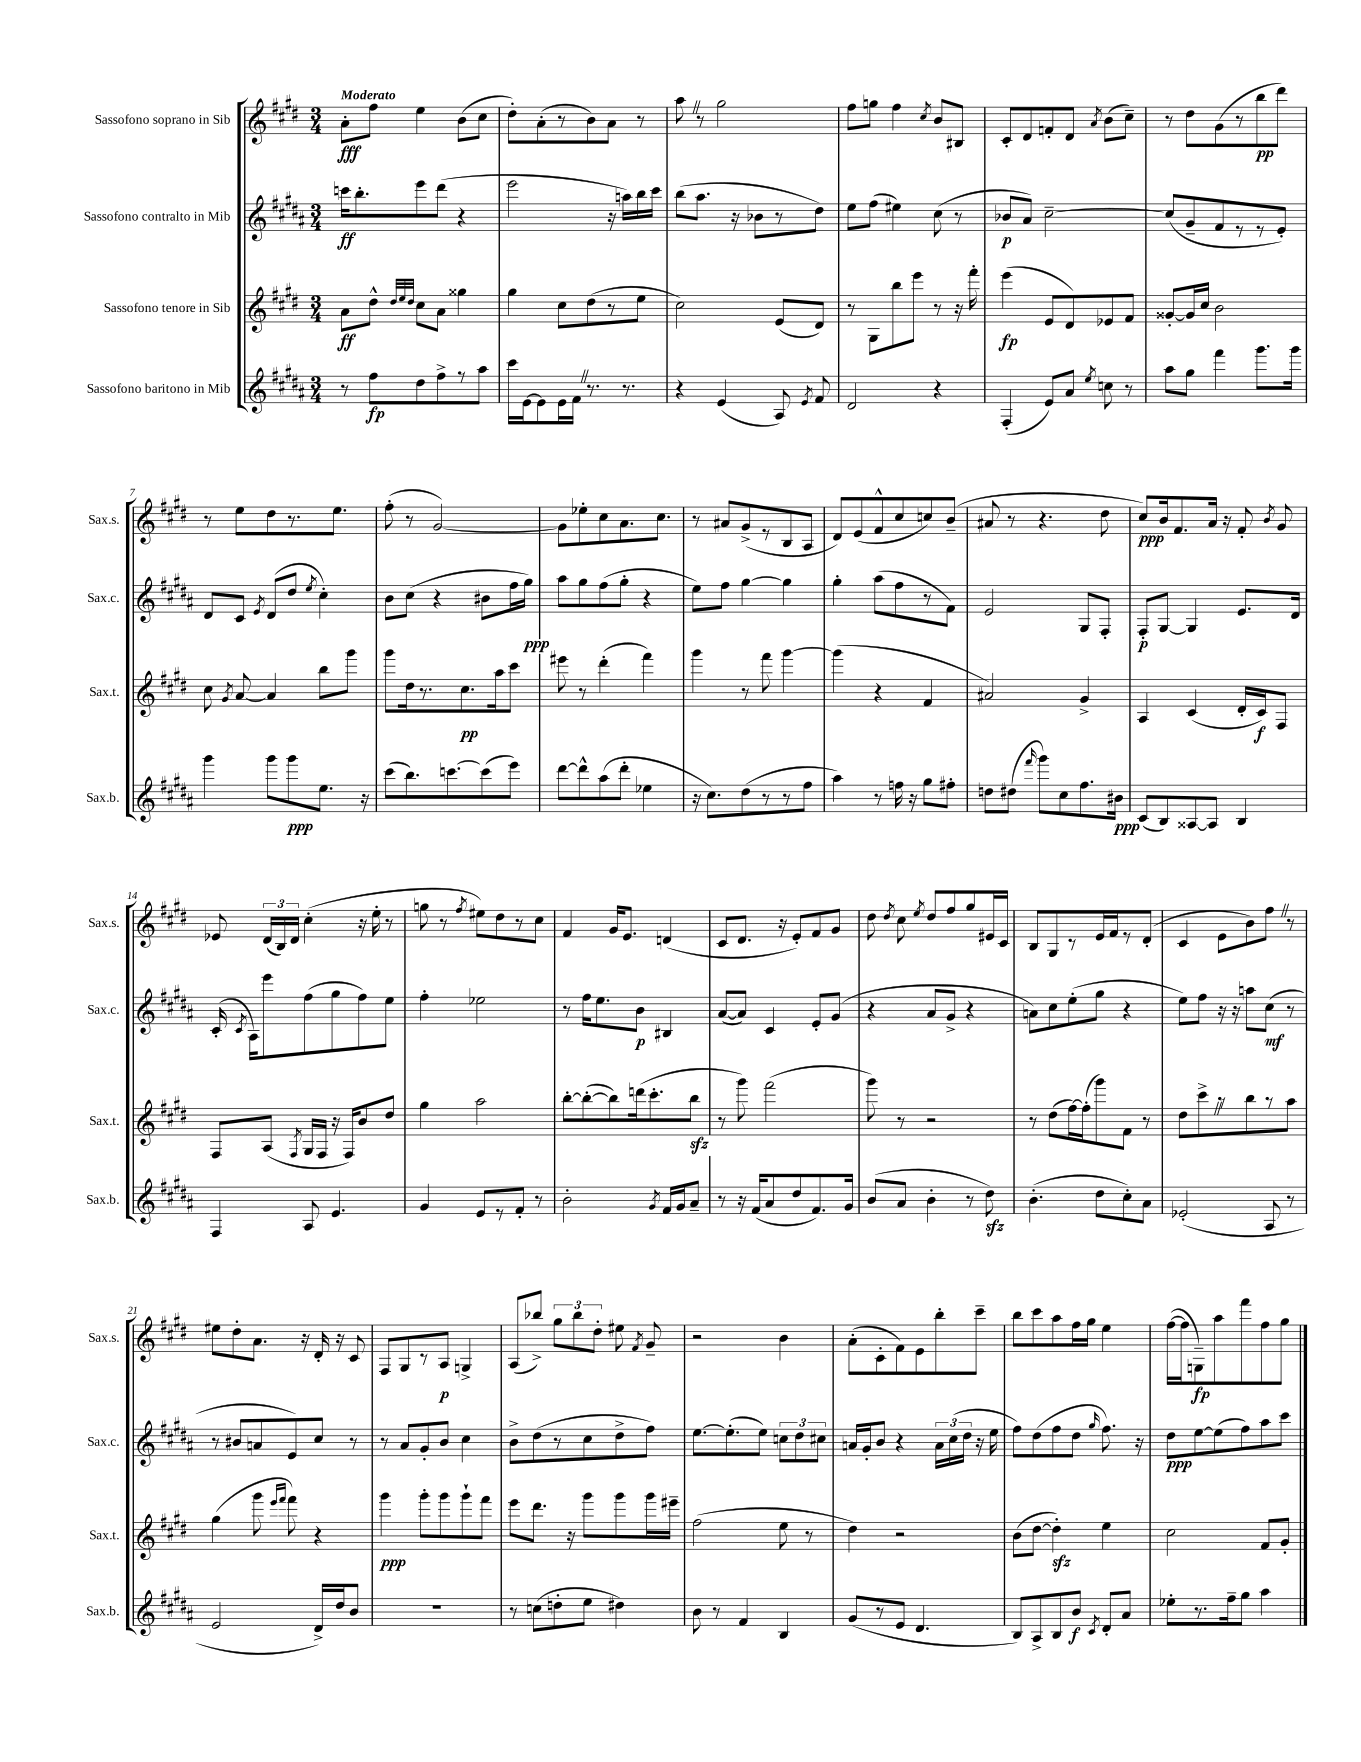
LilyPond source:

<<
\new StaffGroup <<
\new Staff = "s0" \with { instrumentName = "Sassofono soprano in Sib" shortInstrumentName = "Sax.s." } {
    \clef treble \key e \major \numericTimeSignature \time 3/4 \tempo "Moderato"
    \autoBeamOff a'8[-.\fff fis''8] e''4 b'8[( cis''8] |
    dis''8[-.) a'8-.( r8 b'8) a'8] r8 |
    a''8 \once \override BreathingSign.text = \markup { \musicglyph "scripts.caesura.straight" } \breathe r8 gis''2 |
    fis''8[ g''8] fis''4 \acciaccatura { cis''8 } b'8[ bis8] |
    cis'8[-. dis'8 f'8-. dis'8] \acciaccatura { a'8 } b'8[( cis''8]--) |
    r8 dis''8[ gis'8( r8 b''8\pp dis'''8]) |
    r8 e''8[ dis''8 r8. e''8.] |
    fis''8-.( r8 gis'2~) |
    gis'8[ ees''8-. cis''8 a'8. cis''8.] |
    r8 ais'8[ gis'8->( r8 b8 a8] |
    dis'8[) e'8( fis'8-^ cis''8 c''8) b'8]--( |
    ais'8 r8 r4. dis''8 |
    cis''8[\ppp) b'16 fis'8. a'16] r16 fis'8-. \acciaccatura { b'8 } gis'8 |
    ees'8 \tuplet 3/2 { dis'16[( b16) dis'16] } cis''4-.( r16 e''16-. r8 |
    g''8 r8 \acciaccatura { fis''8 } eis''8[) dis''8 r8 cis''8] |
    fis'4 gis'16[ e'8.] d'4( |
    cis'8[ dis'8.] r16 e'8[-.) fis'8 gis'8] |
    dis''8 \acciaccatura { dis''8 } cis''8 \acciaccatura { e''8 } dis''8[ fis''8 gis''8 eis'16 cis'16] |
    b8[ gis8 r8 e'16 fis'16 r8 dis'8]-.( |
    cis'4 e'8[ b'8) fis''8] \once \override BreathingSign.text = \markup { \musicglyph "scripts.caesura.straight" } \breathe r8 |
    eis''8[ dis''8-. a'8.] r16 dis'16-. r16 cis'8 |
    fis8[ gis8 r8 a8]\p g4-> |
    a8[( bes''8]->) \tuplet 3/2 { gis''8[ bes''8 dis''8]-. } eis''8 \acciaccatura { fis'8 } gis'8-- |
    r2 b'4 |
    a'8[-.( cis'8-. fis'8) e'8 b''8-. cis'''8]-- |
    b''8[ cis'''8 a''8 fis''16 gis''16] e''4 |
    fis''16[~( fis''16 g8--\fp) a''8 fis'''8 fis''8 gis''8] \bar "|." |
}
\new Staff = "s1" \with { instrumentName = "Sassofono contralto in Mib" shortInstrumentName = "Sax.c." } {
    \clef treble \key b \major \numericTimeSignature \time 3/4
    \autoBeamOff c'''16[\ff b''8.-. e'''8 dis'''8]( r4 |
    e'''2 r16 a''16[) b''16 cis'''16] |
    b''8[( ais''8.] r16 bes'8[ r8 dis''8]) |
    e''8[ fis''8]( eis''4) cis''8( r8 |
    bes'8[\p ais'8]) cis''2~-- |
    cis''8[( gis'8-- fis'8 r8 r8 e'8]-.) |
    dis'8[ cis'8] \acciaccatura { e'8 } dis'8[( dis''8] \acciaccatura { e''8 } cis''4-.) |
    b'8[ cis''8]( r4 bis'8[ fis''16 gis''16]\ppp) |
    ais''8[ gis''8 fis''8( gis''8]-. r4 |
    e''8[) fis''8] gis''4~ gis''4 |
    gis''4-. ais''8[( fis''8 r8 fis'8]) |
    e'2 gis8[ fis8]-. |
    fis8[-.\p gis8]~ gis4 e'8.[ dis'16] |
    cis'16-.( \acciaccatura { cis'8 } ais16[) e'''8 fis''8( gis''8 fis''8) e''8] |
    fis''4-. ees''2 |
    r8 fis''16[ e''8. b'8]\p bis4 |
    ais'8[~( ais'8]) cis'4 e'8[-. gis'8]( |
    r4 ais'8[ gis'8]-> r4 |
    a'8[) cis''8 e''8-.( gis''8] r4 |
    e''8[) fis''8] r16 r16 a''8[ cis''8]\mf( r8 |
    r8 bis'8[ a'8 e'8) cis''8] r8 |
    r8 ais'8[ gis'8-. b'8] cis''4 |
    b'8[-> dis''8( r8 cis''8 dis''8-> fis''8]) |
    e''8.[~ e''8.-.( e''8]) \tuplet 3/2 { c''8[ dis''8 cis''8] } |
    a'16[ gis'16-. b'8] r4 \tuplet 3/2 { a'16[ cis''16( dis''16] } r16 e''16 |
    fis''8[) dis''8( fis''8 dis''8] \grace { gis''16 } fis''8.) r16 |
    dis''8[\ppp e''8~ e''8( fis''8) ais''8 cis'''8] \bar "|." |
}
\new Staff = "s2" \with { instrumentName = "Sassofono tenore in Sib" shortInstrumentName = "Sax.t." } {
    \clef treble \key e \major \numericTimeSignature \time 3/4
    \autoBeamOff a'8[\ff dis''8]-^ \grace { dis''32[ e''32 dis''32] } cis''8[ a'8] gisis''4 |
    gis''4 cis''8[ dis''8( r8 e''8] |
    cis''2) e'8[( dis'8]) |
    r8 gis8[ b''8 e'''8] r8 r16 fis'''16-. |
    e'''4\fp( e'8[ dis'8) ees'8 fis'8] |
    gisis'8[~-. gisis'16 cis''16] b'2 |
    cis''8 \acciaccatura { gis'8 } a'8~ a'4 b''8[ gis'''8] |
    gis'''8[ dis''16 r8. cis''8.\pp a''16 cis'''8] |
    eis'''8 r8 dis'''4-.( fis'''4) |
    gis'''4 r8 fis'''8 gis'''4~ |
    gis'''4( r4 fis'4 |
    ais'2) gis'4-> |
    a4 cis'4( dis'16[-. cis'16\f) fis8] |
    fis8[ a8]( \acciaccatura { fis8 } gis16[ fis16] r16 fis16[) b'8 dis''8] |
    gis''4 a''2 |
    b''8[~-. b''8~-.( b''8) d'''16( cis'''8.-. b''8]\sfz |
    r8 gis'''8) fis'''2( |
    gis'''8) r8 r2 |
    r8 dis''8[( fis''16~) fis''16-.( gis'''8) fis'8] r8 |
    dis''8[ cis'''8-> \once \override BreathingSign.text = \markup { \musicglyph "scripts.caesura.straight" } \breathe r8 b''8 r8 a''8] |
    gis''4( gis'''8 \grace { e'''16[ fis'''16] } fis'''8) r4 |
    gis'''4\ppp gis'''8[-. gis'''8 gis'''8-! fis'''8] |
    e'''8[ dis'''8.] r16 gis'''8[ gis'''8 gis'''16 eis'''16]-- |
    fis''2( e''8 r8 |
    dis''4) r2 |
    b'8[( dis''8]~ dis''4-.\sfz) e''4 |
    cis''2 fis'8[ gis'8]-. \bar "|." |
}
\new Staff = "s3" \with { instrumentName = "Sassofono baritono in Mib" shortInstrumentName = "Sax.b." } {
    \clef treble \key b \major \numericTimeSignature \time 3/4
    \autoBeamOff r8 fis''8[\fp dis''8 fis''8-> r8 ais''8] |
    cis'''16[ e'16~ e'8 e'16 fis'16] \once \override BreathingSign.text = \markup { \musicglyph "scripts.caesura.straight" } \breathe r8. r8. |
    r4 e'4( ais8) \acciaccatura { e'8 } fis'8 |
    dis'2 r4 |
    fis4-.( e'8[) ais'8] \acciaccatura { e''8 } c''8 r8 |
    ais''8[ gis''8] fis'''4 gis'''8.[ gis'''16] |
    gis'''4 gis'''8[ gis'''8\ppp e''8.] r16 |
    cis'''8[( b''8.) c'''8.~ c'''8( e'''8]) |
    dis'''8[~ dis'''8-^ ais''8( dis'''8]-. ees''4 |
    r16 cis''8.[) dis''8( r8 r8 fis''8] |
    ais''4) r8 f''16 r16 gis''8[ fis''8]-. |
    d''8[ dis''8]( \grace { fis'''16 } gis'''8[) cis''8 fis''8. bis'16]\ppp |
    cis'8[( b8) aisis8~ aisis8] b4 |
    fis4 ais8 e'4. |
    gis'4 e'8[ r8 fis'8]-. r8 |
    b'2-. \acciaccatura { gis'8 } fis'16[ gis'16 ais'8]-- |
    r8 r16 fis'16[( ais'8 dis''8 fis'8.) gis'16] |
    b'8[( ais'8] b'4-. r8 dis''8\sfz) |
    b'4.-.( dis''8[ cis''8-.) ais'8] |
    ees'2-.( ais8 r8 |
    e'2 dis'16[->) dis''16 b'8] |
    R2. |
    r8 c''8[( d''8-. e''8] dis''4) |
    b'8 r8 fis'4 b4 |
    gis'8[( r8 e'8] dis'4. |
    b8[) ais8-> b8 b'8]\f \acciaccatura { cis'8 } dis'8[-. ais'8] |
    ees''8[-. r8. fis''16-- gis''8] ais''4 \bar "|." |
}
>>
>>
